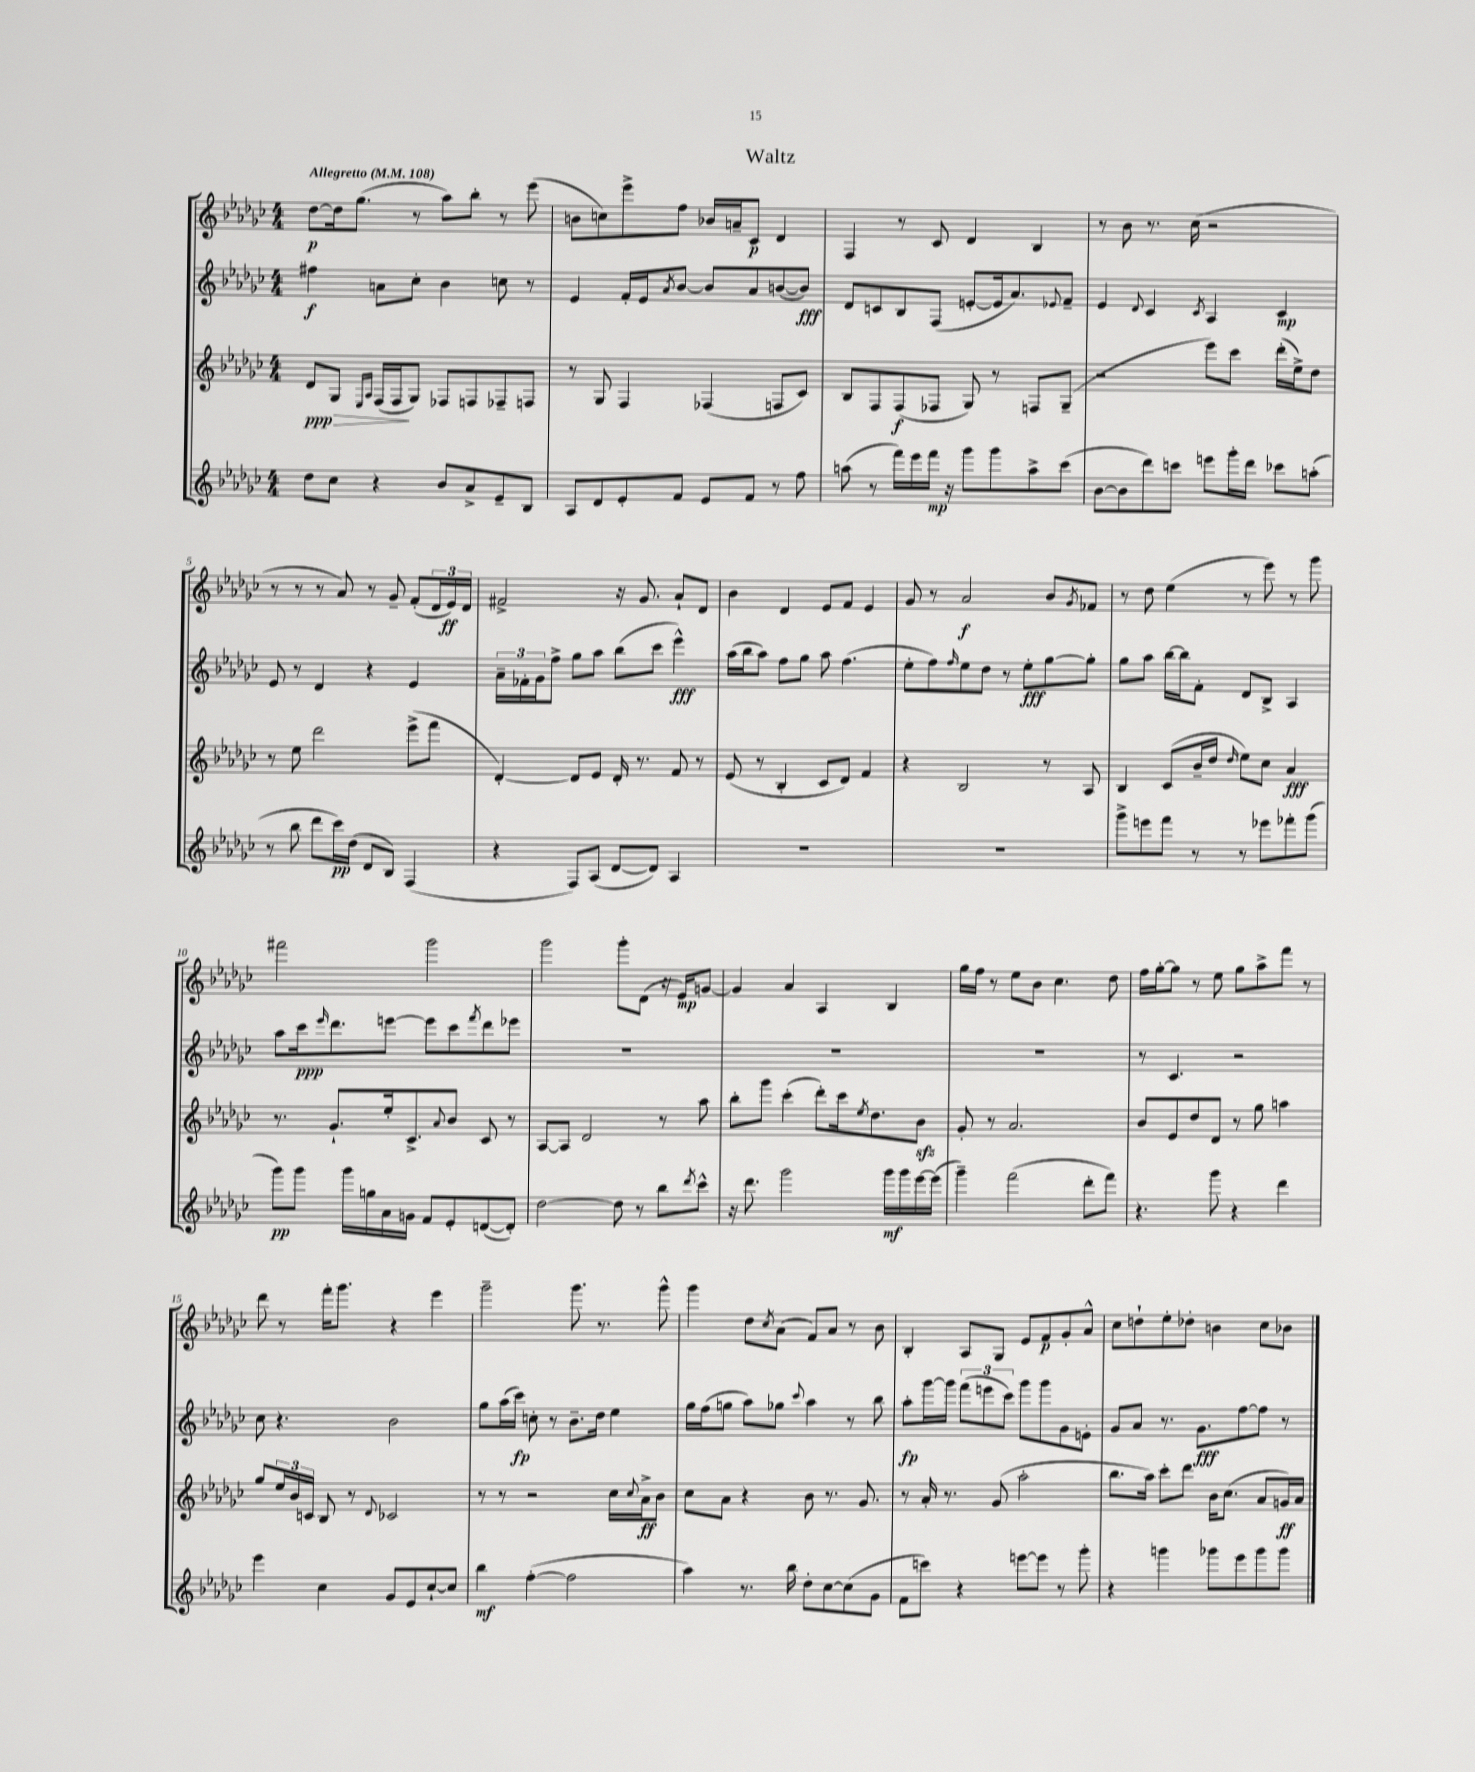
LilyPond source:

\header { title = "Waltz" }
<<
\new StaffGroup <<
\new Staff = "s0" {
    \clef treble \key ges \major \numericTimeSignature \time 4/4 \tempo "Allegretto" 4 = 108
    des''8~\p des''16 ges''8.( r8 aes''8) bes''8-. r8 ees'''8( |
    b'8 c''8) ees'''8-> f''8 bes'16 a'16-- ces'8\p des'4 |
    f4 r8 ces'8 des'4 bes4 |
    r8 bes'8 r8. ces''16( r2 |
    r8 r8 r8 aes'8) r8 ges'8-- f'8-.( \tuplet 3/2 { des'16 ees'16\ff) des'16 } |
    fis'2-> r16 ges'8. aes'8-! des'8 |
    bes'4 des'4 ees'8 f'8 ees'4 |
    ges'8 r8 aes'2\f bes'8 \acciaccatura { ges'8 } fes'8 |
    r8 des''8 ees''4( r8 ees'''8) r8 ges'''8 |
    fis'''2 ges'''2 |
    ges'''2 ges'''8-. des'8( r16 ees'16\mp) g'8~ |
    g'4 aes'4 aes4 bes4 |
    ges''16 f''16 r8 ees''8 bes'8 ces''4. des''8 |
    f''16 ges''16~-. ges''8 r8 ees''8 ges''8 aes''8-> f'''8 r8 |
    des'''8 r8 f'''16-. ges'''8. r4 ees'''4 |
    ges'''2-- ges'''8. r8. ges'''8-^ |
    ges'''4 des''8 \acciaccatura { ces''8 } aes'8( f'8) aes'8 r8 bes'8 |
    bes4-. aes8 ges8 ees'8 f'8\p ges'8-. aes'8-^ |
    ces''8 d''8-! ees''8-. des''8-. b'4 ces''8 bes'8 \bar "|." |
}
\new Staff = "s1" {
    \clef treble \key ges \major \numericTimeSignature \time 4/4
    fis''4\f a'8 ces''8-. bes'4 c''8 r8 |
    ees'4 f'16-. ees'16 \acciaccatura { aes'8 } bes'8~ bes'8 aes'8 b'8~( b'8\fff) |
    des'8 c'8 bes8 f8( e'8~-. e'16 aes'8.) \appoggiatura { ees'8 } f'8-- |
    ees'4 \appoggiatura { des'8 } ces'4 \acciaccatura { ces'8 } aes4 ces'4\mp |
    ees'8 r8 des'4 r4 ees'4 |
    \tuplet 3/2 { aes'16-- fes'16-. ges'16 } f''8-> ges''8 aes''8 bes''8( ces'''8 ees'''4-^\fff) |
    aes''16( bes''16 aes''8) f''8 ges''8 aes''8 f''4.( |
    ees''8-. f''8) \grace { f''16 } ees''8 des''8 r8 ees''8-.\fff ges''8~ ges''8-. |
    ges''8 aes''8 bes''16~ bes''16 f'8-. des'8 bes8-> aes4 |
    aes''8 ces'''16\ppp \grace { ees'''16 } des'''8. e'''8~ e'''8 ces'''8 \acciaccatura { f'''8 } des'''8 ees'''8 |
    R1 |
    R1 |
    R1 |
    r8 ces'4. r2 |
    ces''8 r4. bes'2 |
    ges''8 aes''16( ces'''16\fp) c''8-. r8 bes'8.-- des''16 ees''4 |
    ges''16 f''16( g''8 aes''8) ges''8 \appoggiatura { ces'''8 } aes''4 r8 bes''8 |
    aes''8-.\fp ges'''16~ ges'''16 \tuplet 3/2 { f'''8( e'''8 ces'''8) } ges'''8 ges'''8 ges'8 e'8-. |
    ges'8 aes'8 r8. ges'8.\fff f''8~ f''8 r8 \bar "|." |
}
\new Staff = "s2" {
    \clef treble \key ges \major \numericTimeSignature \time 4/4
    des'8\ppp\> ges8 \grace { ees16 aes16 } f16( f16\! ges8) fes8 f8 fes8-- f8 |
    r8 ges8 f4 fes4( f8 ces'8) |
    bes8 f8 f8\f( fes8 ges8) r8 f8 ges8--( |
    r2 ees'''8) ces'''8 des'''16-.( ees''16->) des''8 |
    r8 ees''8 des'''2 ees'''8->( f'''8 |
    des'4~-.) des'8 ees'8 des'16-. r8. f'8 r8 |
    ees'8( r8 bes4-. ces'8 des'8) f'4 |
    r4 bes2 r8 aes8 |
    bes4 ces'8( bes'16-- des''16 \grace { des''16 } ees''8) ces''8 aes'4\fff |
    r8. ges'8.-! ees''16-. ces'8.-> \appoggiatura { aes'8 } bes'8 ces'8 r8 |
    aes8~ aes8 des'2 r8 aes''8 |
    bes''8-. ges'''8 ces'''4-.( des'''8-.) ces'''16 \acciaccatura { ees''8 } des''8. bes'8\sfz |
    ges'8-. r8 aes'2. |
    bes'8 ees'8 des''8 des'8 r8 ges''8 a''4 |
    ges''8 \tuplet 3/2 { ees''16 bes'16 c'16 } bes8 r8 \appoggiatura { des'8 } ces'2 |
    r8 r8 r2 ces''16 \appoggiatura { ces''8 } aes'16->\ff bes'8 |
    ces''8 aes'8 r4 bes'8 r8. ges'8. |
    r8 aes'16-. r8. ges'8( aes''2-. |
    bes''8. aes''16) ces'''8-. des'''8 bes'16 ces''8.( aes'8 g'16\ff) aes'16 \bar "|." |
}
\new Staff = "s3" {
    \clef treble \key ges \major \numericTimeSignature \time 4/4
    des''8 ces''8 r4 bes'8 aes'8-> ees'8-- bes8 |
    aes8 des'8 ees'8-. f'8 ees'8 f'8 r8 f''8 |
    a''8( r8 f'''16) ees'''16 f'''16\mp r16 ges'''8 ges'''8 a''8-> ces'''8( |
    bes'8~ bes'8 des'''8) c'''8 e'''8 ges'''16-. des'''16 ces'''8 a''8-.( |
    r8 bes''8 des'''8 ces'''16\pp) des''16( des'8 bes8) f4( |
    r4 f8) aes8( des'8~ des'8) aes4 |
    R1 |
    R1 |
    ges'''8-> e'''8 f'''8 r8 r8 ees'''8 fes'''8-. ges'''8( |
    ges'''8\pp) ges'''8 ges'''16 g''16 aes'16 g'16 f'8 ees'8-. d'8~( d'8-.) |
    des''2~ des''8 r8 bes''8 \acciaccatura { des'''8 } ces'''8-^ |
    r16 des'''8. ges'''2 ges'''16\mf ges'''16 ees'''16~ ees'''16( |
    ges'''4--) f'''2( des'''8-. f'''8) |
    r4. ges'''8 r4 des'''4 |
    ees'''4 ces''4 ges'8 ees'8 ces''8~-! ces''8 |
    bes''4\mf f''4~-.( f''2 |
    aes''4) r8. bes''16 des''8-. ces''8~ ces''8( ges'8 |
    f'8 c'''8) r4 e'''8~ e'''8 r8 ges'''8-. |
    r4 g'''4 ges'''8 ees'''8 ges'''8 ges'''8 \bar "|." |
}
>>
>>
